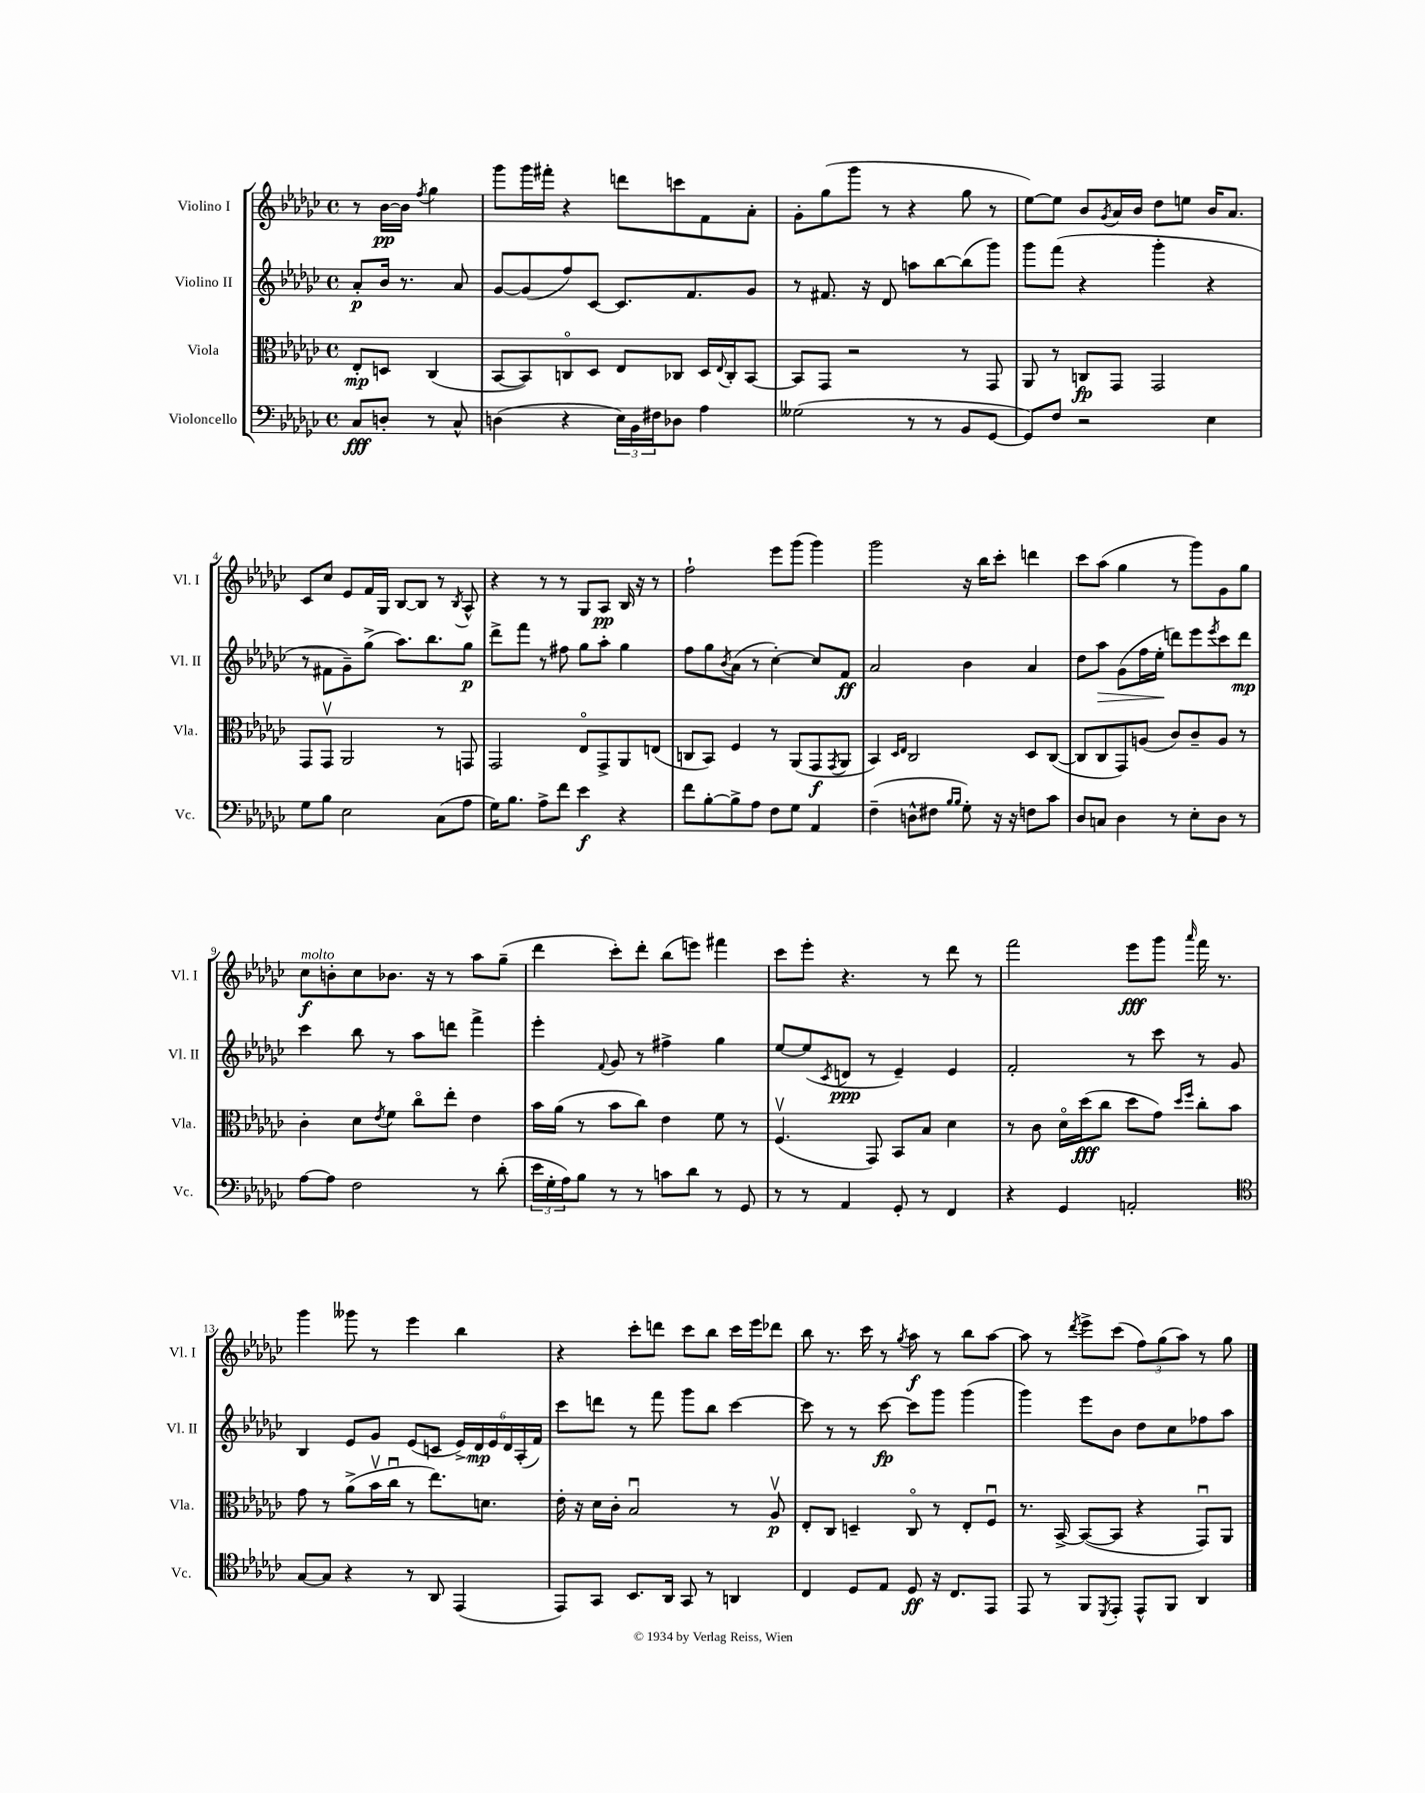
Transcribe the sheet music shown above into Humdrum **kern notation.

**kern	**dynam	**kern	**dynam	**kern	**dynam	**kern	**dynam
*part4	*part4	*part3	*part3	*part2	*part2	*part1	*part1
*staff4	*staff4	*staff3	*staff3	*staff2	*staff2	*staff1	*staff1
*I"Violoncello	*	*I"Viola	*	*I"Violino II	*	*I"Violino I	*
*I'Vc.	*	*I'Vla.	*	*I'Vl. II	*	*I'Vl. I	*
*clefF4	*	*clefC3	*	*clefG2	*	*clefG2	*
*k[b-e-a-d-g-c-]	*	*k[b-e-a-d-g-c-]	*	*k[b-e-a-d-g-c-]	*	*k[b-e-a-d-g-c-]	*
*M4/4	*	*M4/4	*	*M4/4	*	*M4/4	*
*met(c)	*	*met(c)	*	*met(c)	*	*met(c)	*
=	=	=	=	=	=	=	=
8C-/L	fff	8E-'/L	mp	8a-'/L	p	8r	.
8Dn'/J	.	8Dn/J	.	16b-/Jk	.	[16b-\LL	pp
.	.	.	.	8.r	.	16b-\JJ]	.
.	.	.	.	.	.	8qff/	.
8r	.	(4C-/	.	.	.	4gg-\	.
8C-^^/	.	.	.	8a-/	.	.	.
=1	=1	=1	=1	=1	=1	=1	=1
(4Dn\	.	[8BB-/L	.	[8g-/L	.	8ggg-\L	.
.	.	8BB-/])	.	(8g-/]	.	16ggg-\L	.
.	.	.	.	.	.	16fff#X'\JJ	.
4r	.	8Cn/	.	8ff/)	.	4r	.
.	.	8D-/J	.	[8c-/J	.	.	.
24E-\LL)	.	8E-/L	.	8.c-/L]	.	8dddn\L	.
24BB-\	.	.	.	.	.	.	.
24F#X\J	.	.	.	.	.	.	.
8D-X\J	.	8C-X/J	.	.	.	8cccn\	.
.	.	.	.	8.f/	.	.	.
4A-\	.	16D-/LL	.	.	.	8f\	.
.	.	8qqE-/	.	.	.	.	.
.	.	16C-'/J	.	.	.	.	.
.	.	[8BB-/J	.	8g-/J	.	8a-'\J	.
=2	=2	=2	=2	=2	=2	=2	=2
(2G--X\	.	8BB-/L]	.	8r	.	8g-'\L	.
.	.	8GG-/J	.	8.f#X/	.	(8gg-\	.
.	.	2r	.	.	.	8ggg-\J	.
.	.	.	.	16r	.	.	.
.	.	.	.	8d-/	.	8r	.
8r	.	.	.	8aan\L	.	4r	.
8r	.	.	.	[8bb-\	.	.	.
8BB-/L	.	8r	.	(8bb-\]	.	8gg-\	.
[8GG-/J	.	8GG-/	.	8ggg-\J)	.	8r	.
=3	=3	=3	=3	=3	=3	=3	=3
8GG-/L])	.	8AA-/	.	8ggg-\L	.	[8ee-\L)	.
8F/J	.	8r	.	(8fff\J	.	8ee-\J]	.
2r	.	8Cn/L	fp	4r	.	8b-/L	.
.	.	.	.	.	.	8qg-/	.
.	.	8GG-/J	.	.	.	16a-/L	.
.	.	.	.	.	.	16b-/JJ	.
.	.	2GG-/	.	4ggg-'\	.	8dd-\L	.
.	.	.	.	.	.	8een\J	.
4E-\	.	.	.	4r	.	16b-/KL	.
.	.	.	.	.	.	8.a-/J	.
!!LO:LB:g=z
=4	=4	=4	=4	=4	=4	=4	=4
8G-\L	.	8GG-/L	.	8r	.	8c-/L	.
8B-\J	.	8GG-v/J	.	8f#X\L	.	8cc-/J	.
2E-\	.	2AA-/	.	8g-~\)	.	8e-/L	.
.	.	.	.	(8gg-^\J	.	16f/L	.
.	.	.	.	.	.	16G-/JJ	.
.	.	.	.	8.aa-\L)	.	[8B-/L	.
.	.	.	.	.	.	8B-/J]	.
.	.	.	.	8.bb-\	.	.	.
(8C-\L	.	8r	.	.	.	8r	.
.	.	.	.	.	.	8qB-/	.
8A-\J	.	8GGn/	.	8gg-\J	p	8A-^^/	.
=5	=5	=5	=5	=5	=5	=5	=5
16G-\KL)	.	2GG-/	.	8ddd-^\L	.	4r	.
8.B-\J	.	.	.	.	.	.	.
.	.	.	.	8fff\J	.	.	.
8A-^\L	.	.	.	8r	.	8r	.
8f\J	.	.	.	8ff#X\	.	8r	.
4e-\	f	8E-/L	.	8gg-\L	.	8G-/L	.
.	.	8GG-^/	.	8aa-'\J	.	8A-/J	pp
4r	.	8AA-/	.	4gg-\	.	16B-/	.
.	.	.	.	.	.	16r	.
.	.	(8En/J	.	.	.	8r	.
=6	=6	=6	=6	=6	=6	=6	=6
8f\L	.	8Cn/L	.	8ff\L	.	2ff`\	.
[8B-'\	.	8BB-/J)	.	8gg-\	.	.	.
.	.	.	.	8qb-/	.	.	.
8B-^\]	.	4F/	.	(8a-\J	.	.	.
8A-\J	.	.	.	8r	.	.	.
8F\L	.	8r	.	[4cc-'\)	.	8eee-\L	.
8G-\J	.	(8AA-/L	.	.	.	(8ggg-\J	.
4AA-/	.	8GG-/	f	8cc-/L]	.	4ggg-\)	.
.	.	8qGG-/	.	.	.	.	.
.	.	8AA-/J	.	8f/J	ff	.	.
=7	=7	=7	=7	=7	=7	=7	=7
(4F~\	.	4BB-/)	.	2a-/	.	2ggg-\	.
.	.	16qqD-/LL	.	.	.	.	.
.	.	16qqE-/JJ	.	.	.	.	.
8Dn^^\L	.	2C-/	.	.	.	.	.
8F#X\J	.	.	.	.	.	.	.
16qqB-/LL	.	.	.	.	.	.	.
16qqB-/JJ	.	.	.	.	.	.	.
8G-'\)	.	.	.	4b-\	.	16r	.
.	.	.	.	.	.	16bb-\KL	.
16r	.	.	.	.	.	8ccc-'\J	.
16r	.	.	.	.	.	.	.
8Fn\L	.	8D-/L	.	4a-/	.	4dddn\	.
8c-\J	.	([8C-/J	.	.	.	.	.
=8	=8	=8	=8	=8	=8	=8	=8
8D-/L	.	8C-/L]	.	8dd-\L	.	8ccc-\L	.
!	!	!	!	!	!LO:HP:b	!	!
8Cn/J	.	8C-/	.	8aa-\J	>	(8aa-\J	.
4D-\	.	8GG-/)	.	(8g-\L	.	4gg-\	.
.	.	(8An/J	.	16ff\L	.	.	.
.	.	.	.	16ee-'\JJ	.	.	.
8r	.	8c-/L)	.	8dddn\L)	]	8r	.
8E-'\L	.	8c-~/	.	8eee-\	.	8ggg-\L)	.
.	.	.	.	8qeee-/	.	.	.
8D-\J	.	8A/J	.	8ccc-\	.	8g-\	.
8r	.	8r	.	8ddd\J	mp	8gg-\J	.
!!LO:LB:g=z
=9	=9	=9	=9	=9	=9	=9	=9
!	!	!	!	!	!	!LO:TX:a:i:t=molto	!
[8A-\L	.	4c-'\	.	4ccc-\	.	8cc-\L	f
8A-\J]	.	.	.	.	.	8bn'\	.
2F\	.	8d-\L	.	8bb-\	.	8cc-\	.
.	.	8qe-/	.	.	.	.	.
.	.	8f\J	.	8r	.	8.b-X\J	.
.	.	8cc-\L	.	8aa-\L	.	.	.
.	.	.	.	.	.	16r	.
.	.	8ee-'\J	.	8dddn\J	.	8r	.
8r	.	4e-\	.	4fff^\	.	8aa-\L	.
(8d-'\	.	.	.	.	.	(8gg-~\J	.
=10	=10	=10	=10	=10	=10	=10	=10
24e-\LL	.	16b-\LL	.	4eee-'\	.	4ddd-\	.
24G-'\	.	.	.	.	.	.	.
.	.	(16a-\JJ	.	.	.	.	.
24A-\J)	.	.	.	.	.	.	.
8B-\J	.	8r	.	.	.	.	.
.	.	.	.	8qqf/	.	.	.
8r	.	8b-\L	.	8g-/	.	8ccc-'\L)	.
8r	.	8cc-\J)	.	8r	.	8ddd-'\J	.
8cn\L	.	4e-\	.	4ff#X^\	.	(8bb-\L	.
8d-\J	.	.	.	.	.	8eeen\J)	.
8r	.	8f\	.	4gg-\	.	4fff#X\	.
8GG-/	.	8r	.	.	.	.	.
=11	=11	=11	=11	=11	=11	=11	=11
8r	.	(4.Fv/	.	[8ee-/L	.	8ccc-\L	.
8r	.	.	.	(8ee-/]	.	8eee-'\J	.
.	.	.	.	8qc-/	.	.	.
4AA-/	.	.	.	8dn/J	ppp	4.r	.
.	.	8GG-/)	.	8r	.	.	.
8GG-'/	.	8BB-/L	.	4e-~/)	.	.	.
8r	.	8B-/J	.	.	.	8r	.
4FF/	.	4d-\	.	4e-/	.	8ddd-\	.
.	.	.	.	.	.	8r	.
=12	=12	=12	=12	=12	=12	=12	=12
4r	.	8r	.	2f'/	.	2fff\	.
.	.	8c-\	.	.	.	.	.
4GG-/	.	16d-\LL	.	.	.	.	.
.	.	(16dd-\J	fff	.	.	.	.
.	.	8cc-\J	.	.	.	.	.
2AAn'/	.	8dd-\L	.	8r	.	8eee-\L	fff
.	.	8g-\J)	.	8ccc-\	.	8ggg-\J	.
.	.	16qqdd-/LL	.	.	.	.	.
.	.	16qqff/JJ	.	.	.	16qqaaa-/	.
.	.	8cc-'\L	.	8r	.	16fff\	.
.	.	.	.	.	.	8.r	.
.	.	8b-\J	.	8g-/	.	.	.
!!LO:LB:g=z
=13	=13	=13	=13	=13	=13	=13	=13
*clefC4	*	*	*	*	*	*	*
[8G-/L	.	8g-\	.	4B-/	.	4ggg-\	.
8G-/J]	.	8r	.	.	.	.	.
4r	.	(8a-^\L	.	8e-/L	.	8ggg--X\	.
.	.	16b-v\L	.	8g-/J	.	8r	.
.	.	16cc-u\JJ	.	.	.	.	.
8r	.	8r	.	(8e-/L	.	4eee-\	.
8AA-/	.	8.ee-\L)	.	8cn/J	.	.	.
(4EE-/	.	.	.	24e-^/LL)	.	4bb-\	.
.	.	.	.	24d-/	mp	.	.
.	.	8.dn\J	.	.	.	.	.
.	.	.	.	24e-/	.	.	.
.	.	.	.	24d-/	.	.	.
.	.	.	.	(24A-'/	.	.	.
.	.	.	.	24f/JJ)	.	.	.
=14	=14	=14	=14	=14	=14	=14	=14
8EE-/L)	.	16e-'\	.	8ccc-\L	.	4r	.
.	.	16r	.	.	.	.	.
8GG-/J	.	16d-\LL	.	8dddn\J	.	.	.
.	.	16c-'\JJ	.	.	.	.	.
8.BB-/L	.	2B-u/	.	8r	.	8ccc-'\L	.
.	.	.	.	8fff\	.	8dddn\J	.
16AA-/Jk	.	.	.	.	.	.	.
8GG-/	.	.	.	8ggg-\L	.	8ccc-\L	.
8r	.	.	.	8bb-\J	.	8bb-\J	.
4AAn/	.	8r	.	[4ccc-\	.	16ccc-\LL	.
.	.	.	.	.	.	16eee-\J	.
.	.	8A-v/	p	.	.	8ddd-X\J	.
=15	=15	=15	=15	=15	=15	=15	=15
4C-/	.	8E-'/L	.	8ccc-\]	.	8bb-\	.
.	.	8C-/J	.	8r	.	8.r	.
8D-/L	.	4Dn~/	.	8r	.	.	.
.	.	.	.	.	.	16ccc-\	.
8E-/J	.	.	.	[8ccc-\	fp	8r	.
.	.	.	.	.	.	8qgg-/	.
8D-/	ff	8C-/	.	8ccc-\L]	.	8aa-\	f
16r	.	8r	.	8ggg-\J	.	8r	.
8.C-/L	.	.	.	.	.	.	.
.	.	8E-'/L	.	(4ggg-\	.	8bb-\L	.
8EE-/J	.	8Fu/J	.	.	.	[8aa-\J	.
=16	=16	=16	=16	=16	=16	=16	=16
8EE-/	.	8.r	.	4ggg-\)	.	8aa-\]	.
8r	.	.	.	.	.	8r	.
.	.	[16BB-^/	.	.	.	.	.
.	.	.	.	.	.	8qddd-/	.
8FF/L	.	(8BB-/L_	.	8eee-\L	.	8eee-^\L	.
8qDD-/	.	.	.	.	.	.	.
8EE-'/J	.	8BB-/J]	.	8b-\J	.	(8ccc-\J	.
8EE-^^/L	.	4r	.	8dd-\L	.	12ff\L)	.
.	.	.	.	.	.	(12gg-\	.
8FF/J	.	.	.	8cc-\	.	.	.
.	.	.	.	.	.	12aa-\J)	.
4AA-/	.	8GG-u/L)	.	8ff-X\	.	8r	.
.	.	8AA-/J	.	8aa-\J	.	8gg-\	.
==	==	==	==	==	==	==	==
*-	*-	*-	*-	*-	*-	*-	*-
